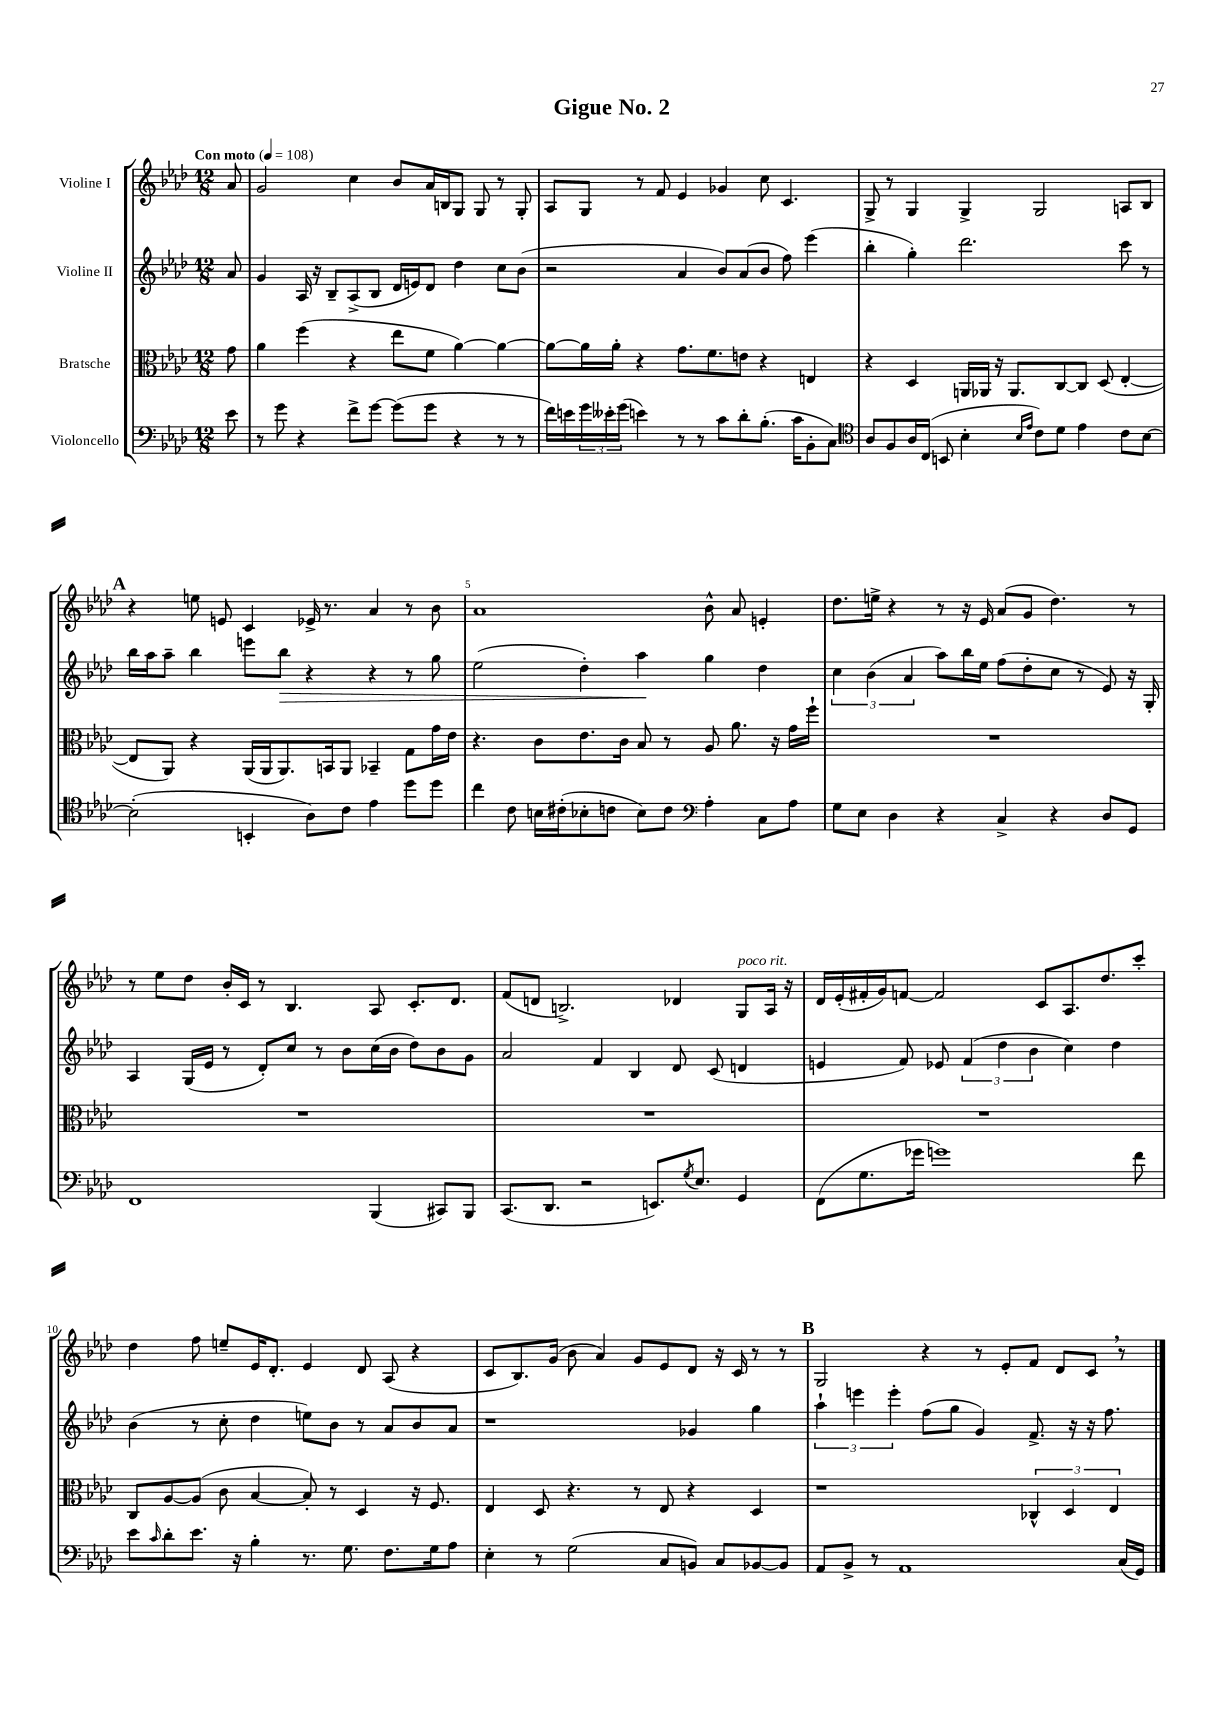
\header { title = "Gigue No. 2" }
<<
\new StaffGroup <<
\new Staff = "s0" \with { instrumentName = "Violine I" } {
    \clef treble \key aes \major \numericTimeSignature \time 12/8 \partial 8 \tempo "Con moto" 4 = 108
    aes'8 |
    g'2 c''4 bes'8 aes'16 b16 g8 g8 r8 g8-. |
    aes8 g8 r8 f'8 ees'4 ges'4 c''8 c'4. |
    g8-> r8 g4 g4-> g2 a8 bes8 |
    \mark \markup { \bold "A" } r4 e''8 e'8 c'4 ees'16-> r8. aes'4 r8 bes'8 |
    aes'1 bes'8-^ aes'8 e'4-. |
    des''8. e''16-> r4 r8 r16 ees'16 aes'8( g'8 des''4.) r8 |
    r8 ees''8 des''8 bes'16-. c'16 r8 bes4. aes8 c'8.-. des'8. |
    f'8( d'8 b2.->) des'4 g8^\markup { \italic "poco rit." } aes16 r16 |
    des'16 ees'16-.( fis'16-. g'16) f'8~ f'2 c'8 aes8. des''8. c'''8-. |
    des''4 f''8 e''8-- ees'16 des'8.-. ees'4 des'8 aes8( r4 |
    c'8 bes8.) g'16( bes'8 aes'4) g'8 ees'8 des'8 r16 c'16 r8 r8 |
    \mark \markup { \bold "B" } g2 r4 r8 ees'8-. f'8 des'8 c'8 \breathe r8 \bar "|." |
}
\new Staff = "s1" \with { instrumentName = "Violine II" } {
    \clef treble \key aes \major \numericTimeSignature \time 12/8 \partial 8
    aes'8 |
    g'4 aes16 r16 bes8-- aes8->( bes8 des'16 e'16) des'8 des''4 c''8 bes'8( |
    r2 aes'4 bes'8) aes'8( bes'8 f''8) ees'''4( |
    bes''4-. g''4-.) des'''2. c'''8 r8 |
    \mark \markup { \bold "A" } bes''16 aes''16 aes''8-- bes''4 e'''8 bes''8\> r4 r4 r8 g''8 |
    ees''2( des''4-.) aes''4\! g''4 des''4 |
    \tuplet 3/2 { c''4 bes'4( aes'4 } aes''8) bes''16 ees''16 f''8( des''8-. c''8 r8 ees'8) r16 g16-. |
    aes4 g16( ees'16 r8 des'8-.) c''8 r8 bes'8 c''16( bes'16 des''8) bes'8 g'8 |
    aes'2 f'4 bes4 des'8 c'8( d'4 |
    e'4 f'8) ees'8 \tuplet 3/2 { f'4( des''4 bes'4 } c''4) des''4 |
    bes'4( r8 c''8-. des''4 e''8) bes'8 r8 aes'8 bes'8 aes'8 |
    r1 ges'4 g''4 |
    \mark \markup { \bold "B" } \tuplet 3/2 { aes''4-! e'''4 e'''4-. } f''8( g''8 g'4) f'8.-> r16 r16 f''8. \bar "|." |
}
\new Staff = "s2" \with { instrumentName = "Bratsche" } {
    \clef alto \key aes \major \numericTimeSignature \time 12/8 \partial 8
    g'8 |
    aes'4 f''4( r4 ees''8 f'8 aes'4~) aes'4~ |
    aes'8~ aes'16 aes'16-. r4 g'8. f'8. e'8 r4 e4 |
    r4 des4 a,16 aes,16 r16 aes,8. c8~ c8 des8( ees4~-. |
    \mark \markup { \bold "A" } ees8 aes,8) r4 aes,16( aes,16 aes,8.) b,16 aes,8 bes,4-- g8 g'16 ees'16 |
    r4. c'8 ees'8. c'16 bes8 r8 aes8 aes'8. r16 g'16 f''16-! |
    R1. |
    R1. |
    R1. |
    R1. |
    c8 aes8~ aes8( c'8 bes4~ bes8-.) r8 des4 r16 f8. |
    ees4 des8 r4. r8 ees8 r4 des4 |
    \mark \markup { \bold "B" } r1 \tuplet 3/2 { ces4-^ des4 ees4 } \bar "|." |
}
\new Staff = "s3" \with { instrumentName = "Violoncello" } {
    \clef bass \key aes \major \numericTimeSignature \time 12/8 \partial 8
    ees'8 |
    r8 g'8 r4 f'8-> g'8~ g'8( g'8 r4 r8 r8 |
    f'16) e'16 \tuplet 3/2 { g'16 eeses'16-. g'16( } e'4) r8 r8 c'8 des'8-. bes8.-.( c'16 bes,8-. c8) |
    \clef tenor aes8 f8 aes16 c16( b,8 bes4-. \grace { bes16 ees'16 } c'8) des'8 ees'4 c'8 bes8~ |
    \mark \markup { \bold "A" } bes2-.( b,4-. aes8) c'8 ees'4 des''8 des''8 |
    c''4 c'8 b16 cis'16-.( bes8-. c'8 bes8) c'8 \clef bass aes4-. c8 aes8 |
    g8 ees8 des4 r4 c4-> r4 des8 g,8 |
    f,1 bes,,4( cis,8) bes,,8 |
    c,8.( des,8. r2 e,8.) \acciaccatura { g8 } ees8. g,4 |
    f,8( g8. ges'16 g'1) f'8 |
    ees'8 \grace { c'16 } des'8-. ees'8. r16 bes4-. r8. g8. f8. g16 aes8 |
    ees4-. r8 g2( c8 b,8) c8 bes,8~ bes,8 |
    \mark \markup { \bold "B" } aes,8 bes,8-> r8 aes,1 c16( g,16) \bar "|." |
}
>>
>>
\layout { \context { \Score \override BarNumber.break-visibility = ##(#f #t #t) barNumberVisibility = #(every-nth-bar-number-visible 5) } }
